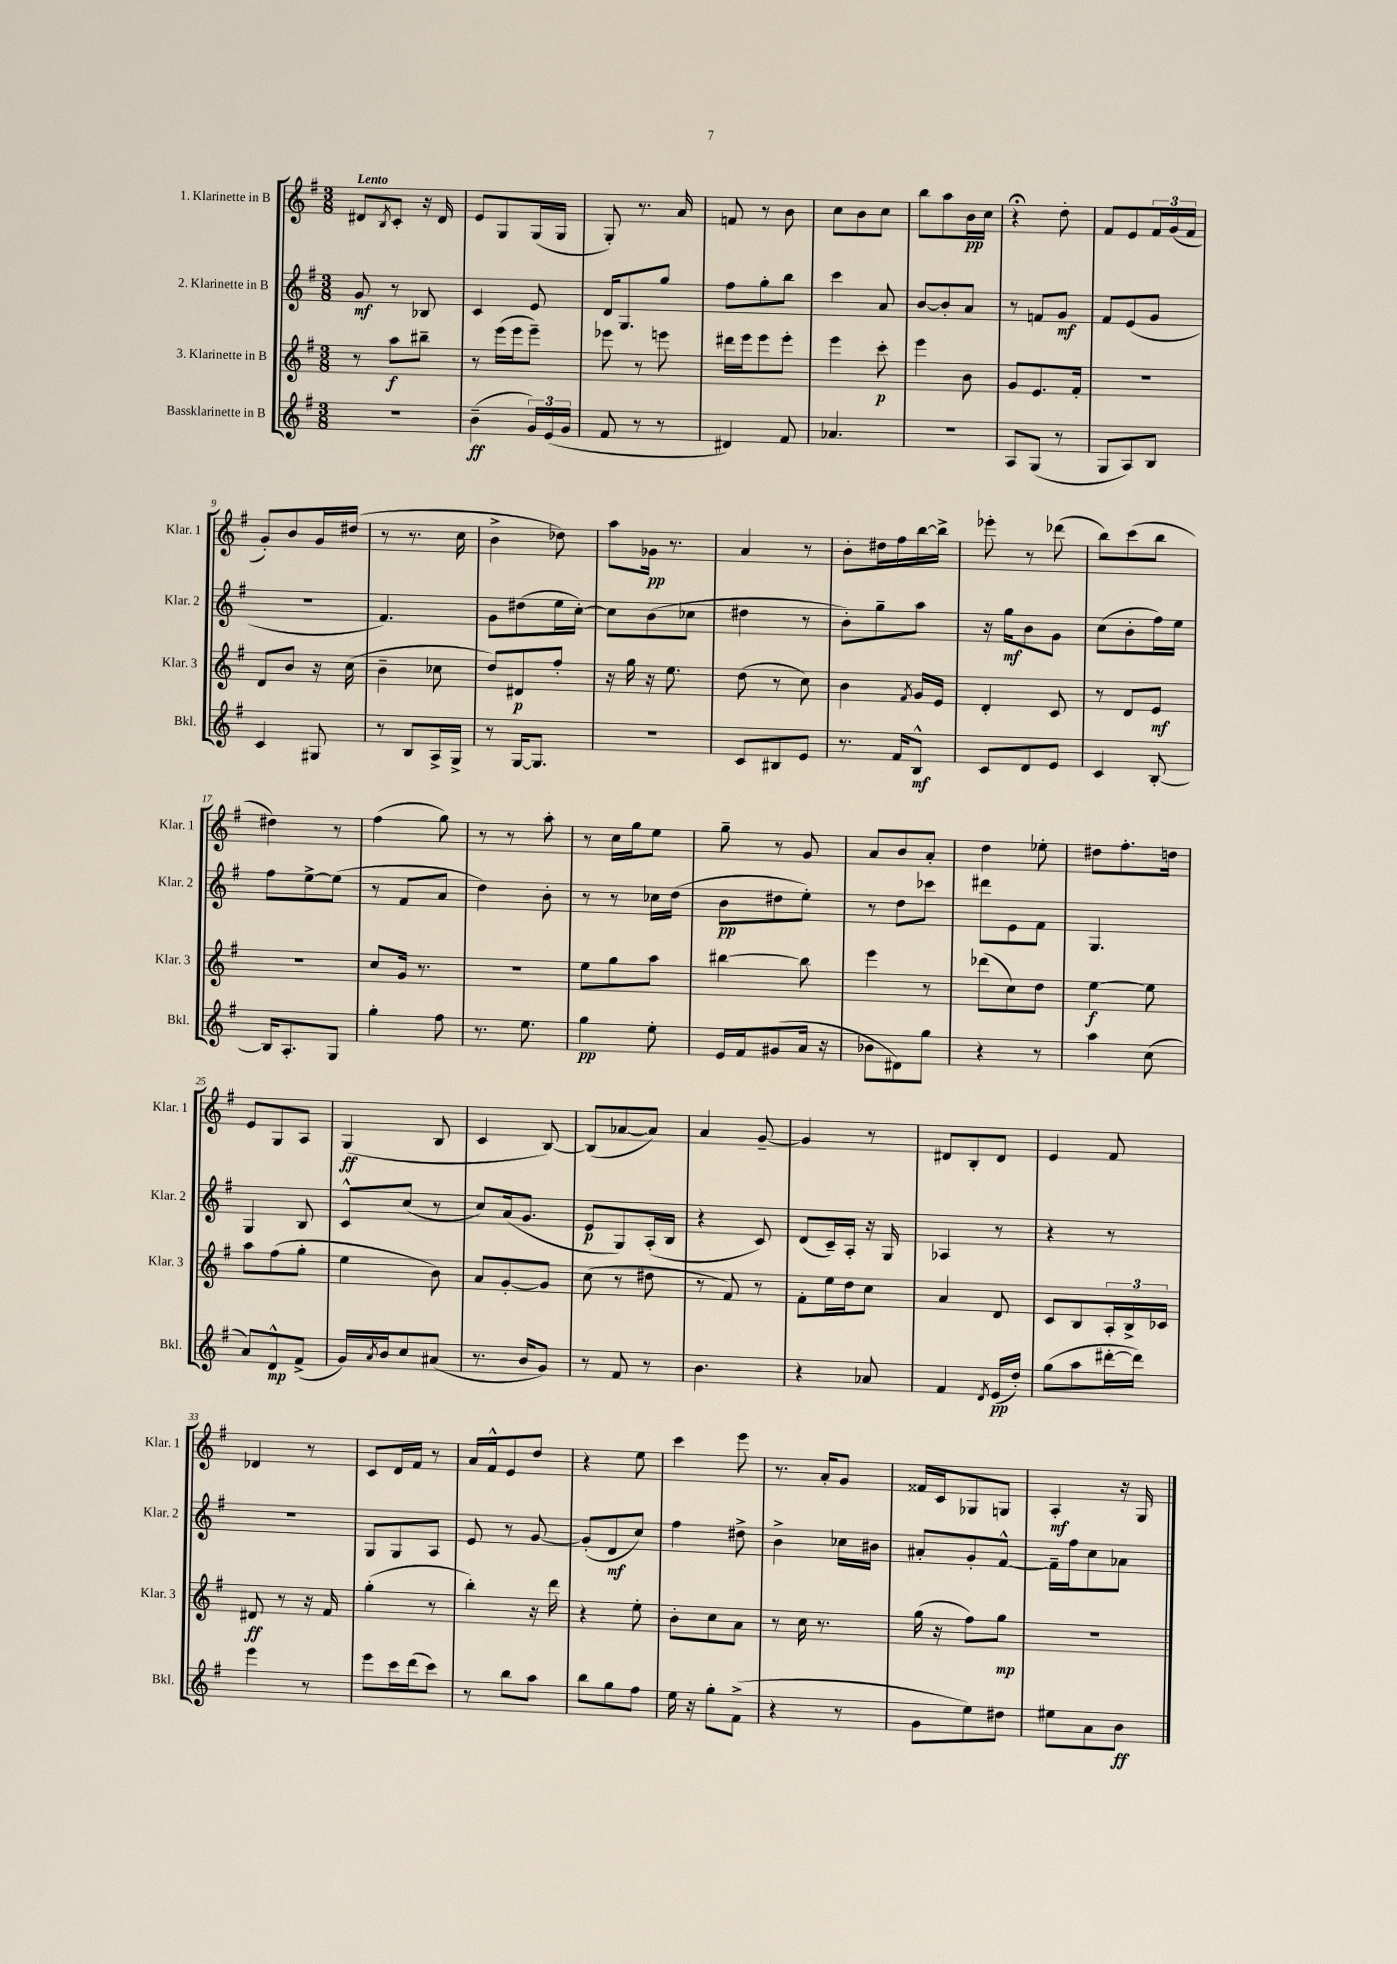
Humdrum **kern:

**kern	**kern	**kern	**kern
*staff4	*staff3	*staff2	*staff1
*clefG2	*clefG2	*clefG2	*clefG2
*k[f#]	*k[f#]	*k[f#]	*k[f#]
*M3/8	*M3/8	*M3/8	*M3/8
4.r	8r	8g/	8d#/L
.	.	.	8qB/
.	8aa\L	8r	8c'/J
.	8bb#~\J	8B-/	16r
.	.	.	16d#/
=	=	=	=
(4b~\	8r	4c/	8e/L
.	(16eee\LL	.	8G/
.	16eee\J	.	.
24g/LL)	8eee~\J)	8e/	(16G/L
(24e/	.	.	.
.	.	.	16G/JJ
24g/JJ	.	.	.
=	=	=	=
8f#/	8eee-\	16d/LK	8G'/)
.	.	8.G/	.
8r	8r	.	8.r
8r	8eee\	8gg/J	.
.	.	.	16a/
=	=	=	=
4d#/)	16ddd#\LL	8ff#\L	8f/
.	16eee\J	.	.
.	8eee\	8gg'\	8r
8f#/	8eee'\J	8bb\J	8b\
=	=	=	=
4.a-/	4eee\	4ccc\	8cc\L
.	.	.	8b\
.	8ccc'\	8a/	8cc\J
=	=	=	=
4.r	4eee\	[8b/L	8bb\L
.	.	8b'/]	8aa\
.	8b\	8a/J	16b\L
.	.	.	16cc\JJ
=	=	=	=
8A/L	8g/L	8r	4r;
(8G/J	8.e/	8f/L	.
8r	.	8g/J	8dd'\
.	16f#'/Jk	.	.
=	=	=	=
8G/L	4.r	8f#/L	8f#/L
8A/)	.	(8e/	8e/
8B/J	.	8g/J	24f#/L
.	.	.	(24g/
.	.	.	24f#/JJ
=	=	=	=
4c/	8d/L	4.r	8g'/L)
.	8b/J	.	8b/
8G#/	16r	.	16g/L
.	(16cc\	.	(16dd#/JJ
=	=	=	=
8r	4b~\	4.f#/)	8r
8B/L	.	.	8.r
16A^/L	8cc-\	.	.
16G^/JJ	.	.	16cc\
=	=	=	=
8r	8dd/L)	8g\L	4b^\
[16G/LK	8d#/	(8dd#\	.
8.G/]J	.	.	.
.	8ff#'/J	16ee\L	8dd-\)
.	.	[16cc'\JJ)	.
=	=	=	=
4.r	16r	8cc\]L	8aa\L
.	16gg\	.	.
.	16r	(8b\	16g-\Jk
.	8.ee\	.	8.r
.	.	8cc-\J	.
=	=	=	=
8c/L	(8dd\	4dd#\	4a/
8B#/	8r	.	.
8e/J	8cc\)	8r	8r
=	=	=	=
8.r	4b\	8b'\L)	8b'\L
.	.	8gg~\	16dd#\L
16f#/LK	.	.	16ff#\
.	8qf#/	.	.
8B^^/J	16g/LL	8aa\J	[16bb\
.	16e/JJ	.	16bb^\]JJ
=	=	=	=
8c/L	4d'/	16r	8eee-'\
.	.	16gg\LK	.
8d/	.	8b\	8r
8e/J	8c/	8g\J	(8ddd-\
=	=	=	=
4c/	8r	(8cc\L	8bb\L)
.	8d/L	8b'\	(8ccc\
[8B'/	8e/J	16ff#\L)	8bb\J
.	.	16ee\JJ	.
=	=	=	=
16B/]LK	4.r	8ff#\L	4dd#\)
8.A'/	.	.	.
.	.	[8ee^\	.
8G/J	.	(8ee\]J	8r
=	=	=	=
4gg'\	8cc/L	8r	(4ff#\
.	16g/Jk	8f#/L	.
.	8.r	.	.
8ff#\	.	8a/J	8gg\)
=	=	=	=
8.r	4.r	4dd\)	8r
.	.	.	8r
8.ee\	.	.	.
.	.	8b'\	8aa'\
=	=	=	=
4gg\	8ee\L	8r	8r
.	8gg\	8r	16cc\LL
.	.	.	16gg\J
8ee'\	8aa\J	16cc-\LL	8ee\J
.	.	(16dd\JJ	.
=	=	=	=
16e/LL	[4bb#\	8b\L	8gg~\
16f#/J	.	.	.
(8g#/	.	8dd#\	8r
16a/Jk	8bb#\]	8ee'\J)	8g/
16r	.	.	.
=	=	=	=
8b-\L	4eee\	8r	8a/L
8d#\)	.	8dd\L	8b/
8gg\J	8r	8ccc-\J	8a'/J
=	=	=	=
4r	(8ddd-\L	8ddd#\L	4dd\
.	8cc\)	8e\	.
8r	8dd\J	8f#\J	8ee-'\
=	=	=	=
4aa\	[4ee\	4.G/	8dd#\L
.	.	.	8.ff#'\
(8cc\	8ee\]	.	.
.	.	.	16dd\Jk
=	=	=	=
8a/L)	8aa\L	4G/	8e/L
8d^^/	(8ff#\	.	8G/
(8f#^/J	8gg'\J	8B/	8A/J
=	=	=	=
16g/LL)	4ee\	8c^^/L	(4G/
8qa/	.	.	.
16b/J	.	.	.
8cc/	.	(8cc/J	.
(8a#/J	8b\)	8r	8B/
=	=	=	=
8.r	8a/L	8cc/L)	4c/
.	[8g'/	(16a/k	.
16b/LK	.	8.g/J	.
8g/J)	8g/]J	.	[8B/)
=	=	=	=
8r	(8cc\	8e/L	(8B/]L
8f#/	8r	8G/)	[8a-/
8r	8dd#\	(16A'/L	8a-/]J)
.	.	16B/JJ	.
=	=	=	=
4.b\	8r	4r	4a/
.	8f#/)	.	.
.	8r	8c/)	[8g~/
=	=	=	=
4r	8f#'\L	(8d/L	4g/]
.	16ee\L	16c~/L)	.
.	16dd\J	16A'/JJ	.
8a-/	8cc\J	16r	8r
.	.	16G/	.
=	=	=	=
4f#/	4a/	4A-/	8d#/L
.	.	.	8B'/
8qd/	.	.	.
(16e/LL	8d/	8r	8d#/J
16dd'/JJ)	.	.	.
=	=	=	=
(8gg\L	8c/L	4r	4e/
8aa\	8B/	.	.
[16ddd#'\L	24A'/L	8r	8f#/
.	24B^/	.	.
16ddd#\]JJ)	.	.	.
.	24c-/JJ	.	.
=	=	=	=
4eee\	8d#/	4.r	4d-/
.	8r	.	.
8r	16r	.	8r
.	16f#/	.	.
=	=	=	=
8eee\L	(4gg'\	8G/L	8c/L
16ccc\L	.	8G/	16d/L
(16ddd\J	.	.	16f#/JJ
8ccc\J)	8r	8A/J	8r
=	=	=	=
8r	4bb'\)	8e/	16a/LL
.	.	.	16f#^^/J
8bb\L	.	8r	8e/
8aa\J	16r	[8g/	8dd/J
.	16ddd\	.	.
=	=	=	=
8bb\L	4r	(8g'/]L	4r
8gg\	.	8d/	.
8ff#\J	8ee'\	8cc/J)	8ee\
=	=	=	=
16ee\	8b'\L	4ff#\	4ccc\
16r	.	.	.
8gg'\L	8cc\	.	.
(8f#^\J	8a\J	8dd#^\	8eee\
=	=	=	=
4r	8r	4b^\	8.r
.	16cc\	.	.
.	8.r	.	16a'/LK
8r	.	16cc-\LL	8g/J
.	.	16b#\JJ	.
=	=	=	=
8g\L	(16gg\	8a#'/L	16f##/LL
.	16r	.	16c/J
8ee\)	8ff#\L)	8g'/	8G-/
8dd#\J	8gg\J	[8f#^^/J	8G/J
=	=	=	=
8ee#\L	4.r	16f#~\]LL	4A'/
.	.	16ff#\J	.
8a\	.	8cc\	.
8b\J	.	8a-\J	16r
.	.	.	16G/
==	==	==	==
*-	*-	*-	*-
